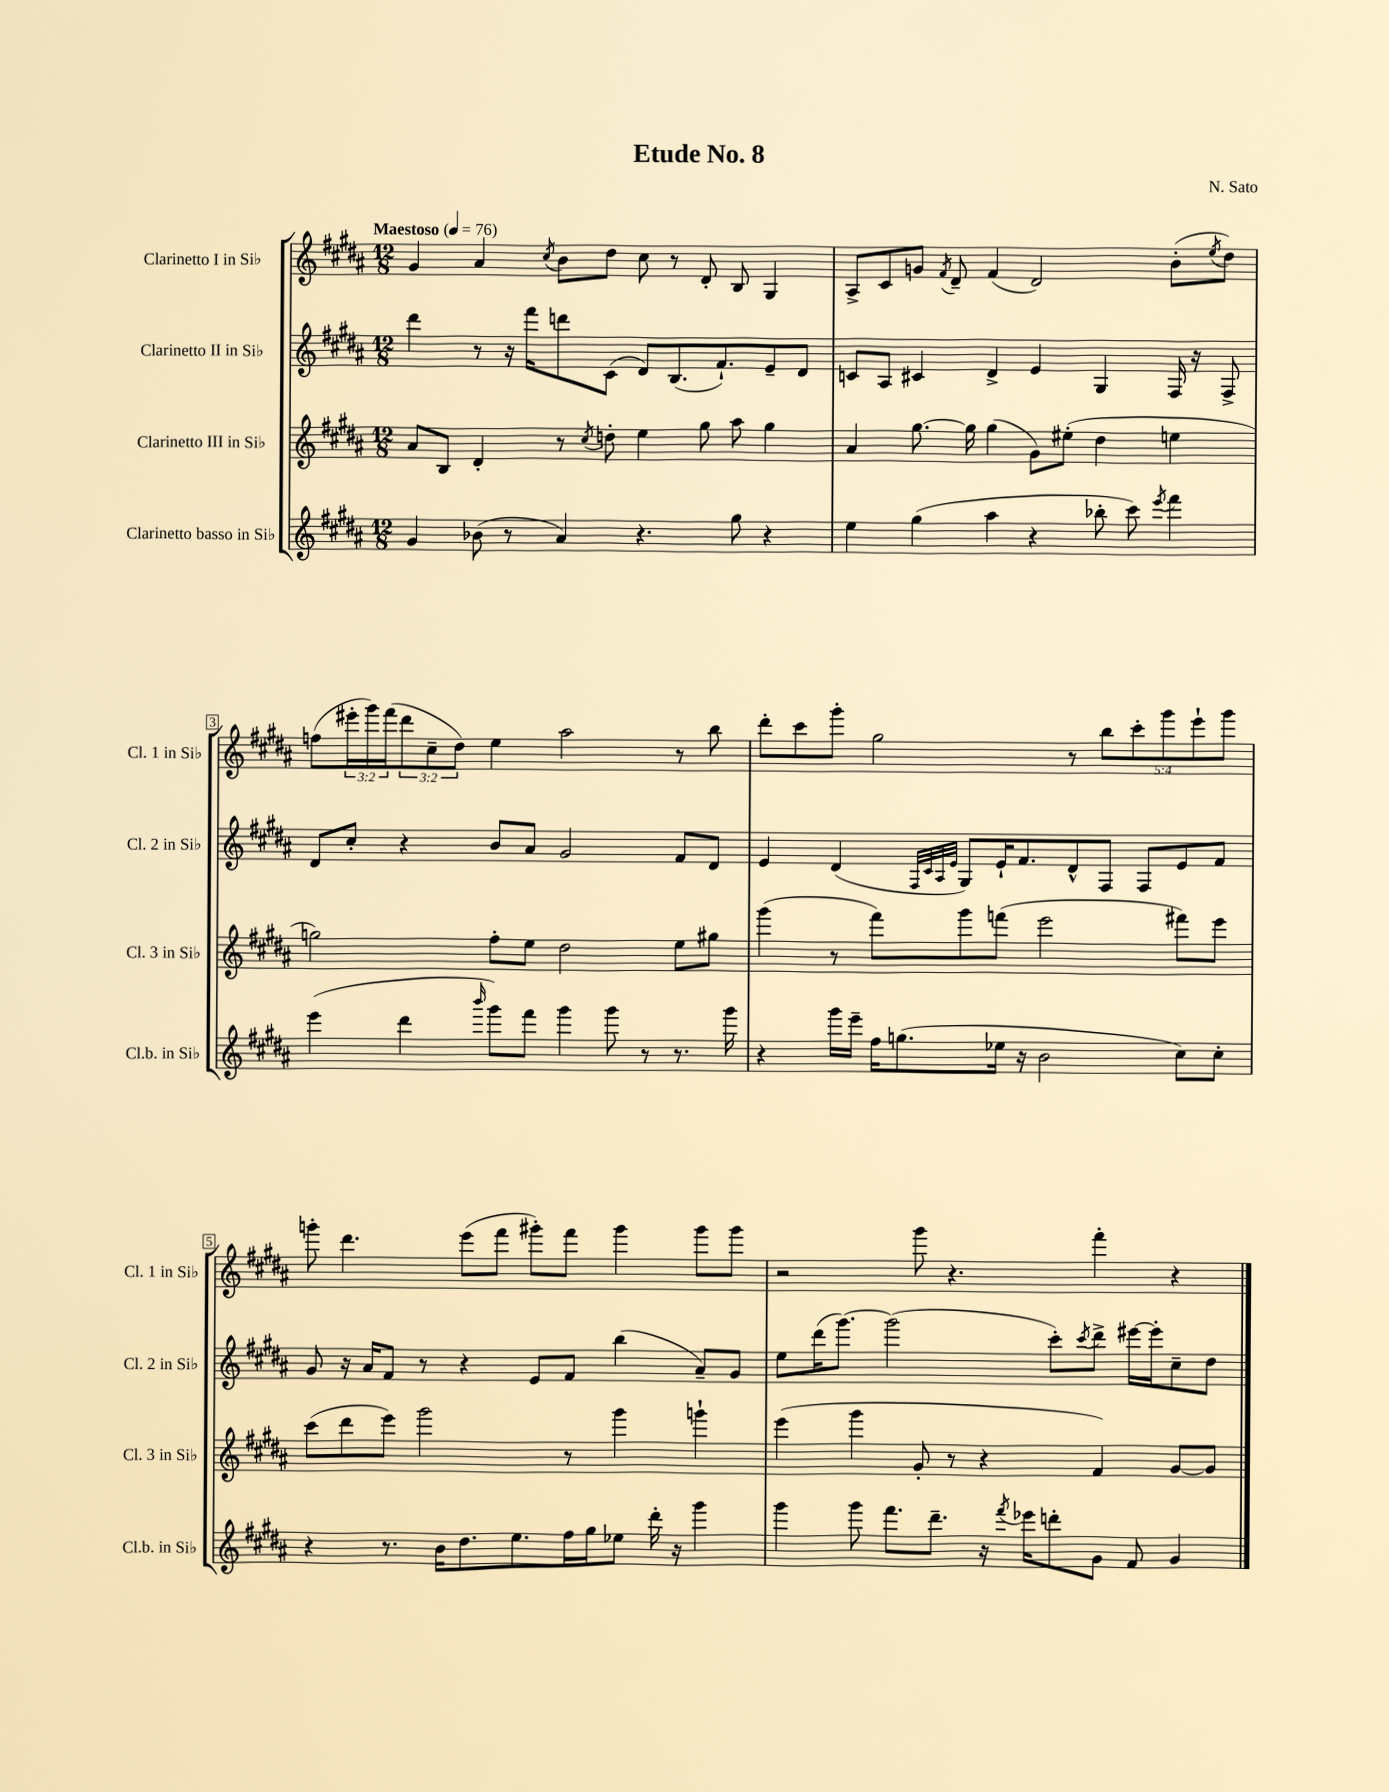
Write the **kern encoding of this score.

**kern	**kern	**kern	**kern
*part4	*part3	*part2	*part1
*staff4	*staff3	*staff2	*staff1
*I"Clarinetto basso in Si♭	*I"Clarinetto III in Si♭	*I"Clarinetto II in Si♭	*I"Clarinetto I in Si♭
*I'Cl.b. in Si♭	*I'Cl. 3 in Si♭	*I'Cl. 2 in Si♭	*I'Cl. 1 in Si♭
*clefG2	*clefG2	*clefG2	*clefG2
*k[f#c#g#d#a#]	*k[f#c#g#d#a#]	*k[f#c#g#d#a#]	*k[f#c#g#d#a#]
*M12/8	*M12/8	*M12/8	*M12/8
*MM76	*MM76	*MM76	*MM76
=1	=1	=1	=1
!	!	!	!LO:TX:a:B:t=Maestoso
4g#/	8a#/L	4ddd#\	4g#/
.	8B/J	.	.
(8b-X\	4d#'/	8r	4a#/
8r	.	16r	.
.	.	16fff#\KL	.
.	.	.	8qcc#/
4a#/)	8r	8dddn\	8b\L
.	8qcc#/	.	.
.	8ddn'\	(8c#\J	8dd#\J
4.r	4ee\	8d#/L)	8cc#\
.	.	(8.B/	8r
.	8gg#\	.	8d#'/
.	.	8.f#`/)	.
8gg#\	8aa#\	.	8B/
4r	4gg#\	8e~/	4G#/
.	.	8d#/J	.
=2	=2	=2	=2
4ee\	4a#/	8cn/L	8A#^/L
.	.	8A#/J	8c#/
(4gg#\	[8.gg#\	4c#X/	8gn/J
.	.	.	8qf#/
.	.	.	8d#~/
.	16gg#\]	.	.
4aa#\	(4gg#\	4d#^/	(4f#/
4r	8g#\L)	4e/	2d#/)
.	(8ee#X'\J	.	.
8bb-X'\	4dd#\	4G#/	.
8ccc#\)	.	.	.
8qeee/	.	.	.
4fff#\	4een\	16F#/	(8b'\L
.	.	16r	.
.	.	.	8qee/
.	.	8F#^/	8dd#\J)
!!LO:LB:g=z
=3	=3	=3	=3
(4eee\	2ggn\)	8d#/L	(8ffn\L
.	.	8cc#'/J	24eee#X'\L
.	.	.	24ggg#\)
.	.	.	(24fff#\J
4ddd#\	.	4r	12ddd#\
.	.	.	12cc#~\
.	.	.	12dd#\J)
16qqbbb/	.	.	.
8ggg#\L)	8ff#'\L	8b/L	4ee\
8fff#\J	8ee\J	8a#/J	.
4ggg#\	2dd#\	2g#/	2aa#\
8ggg#\	.	.	.
8r	.	.	.
8.r	8ee\L	8f#/L	8r
.	8gg#X\J	8d#/J	8bb\
16ggg#\	.	.	.
=4	=4	=4	=4
4r	(4ggg#\	4e/	8ddd#'\L
.	.	.	8ccc#\
16ggg#\LL	8r	(4d#/	8ggg#'\J
16eee~\JJ	.	.	.
16ff#\KL	8fff#\L)	.	2gg#\
(8.ggn\	.	.	.
.	.	32qqF#/LLL	.
.	.	32qqc#/	.
.	.	32qqA#/	.
.	.	32qqe/JJJ	.
.	8ggg#\	8G#/L)	.
16ee-X\Jk	(8fffn\J	16e`/K	.
16r	.	8.f#/	.
2b\	2eee\	.	.
.	.	8d#^^/	8r
.	.	8F#/J	10bb\L
.	.	.	10ccc#'\
.	.	8F#/L	.
.	.	.	10ggg#\
8cc#\L)	8fff#X\L)	8e/	.
.	.	.	10eee`\
8cc#'\J	8eee\J	8f#/J	.
.	.	.	10ggg#\J
!!LO:LB:g=z
=5	=5	=5	=5
4r	(8ccc#\L	8g#/	8gggn'\
.	8ddd#\	16r	4.ddd#\
.	.	16a#/KL	.
8.r	8eee\J)	8f#/J	.
.	2ggg#\	8r	.
16b\KL	.	.	.
8.dd#\	.	4r	(8eee\L
.	.	.	8fff#\J
8.ee\	.	.	.
.	.	8e/L	8ggg#X'\L)
16ff#\L	8r	8f#/J	8fff#\J
16gg#\J	.	.	.
8ee-X\J	4ggg#\	(4bb\	4ggg#\
16ddd#'\	.	.	.
16r	.	.	.
4ggg#\	4gggn`\	8a#~/L)	8ggg#\L
.	.	8g#/J	8ggg#\J
=6	=6	=6	=6
4ggg#\	(4eee\	8ee\L	2r
.	.	(16ddd#\K	.
.	.	[8.ggg#\J)	.
8ggg#\	4ggg#\	.	.
8.fff#\L	.	(2ggg#\]	.
.	8g#'/	.	8ggg#\
8.ddd#~\J	.	.	.
.	8r	.	4.r
16r	4r	.	.
8qfff#/	.	.	.
16eee-X\KL	.	.	.
8dddn'\	.	8ccc#'\L)	.
.	.	8qccc#/	.
8g#\J	4f#/)	8ddd#^\J	4fff#'\
8f#/	.	[16eee#X\LL	.
.	.	16eee#'\J]	.
4g#/	[8g#/L	8cc#~\	4r
.	8g#/J]	8dd#\J	.
==	==	==	==
*-	*-	*-	*-
